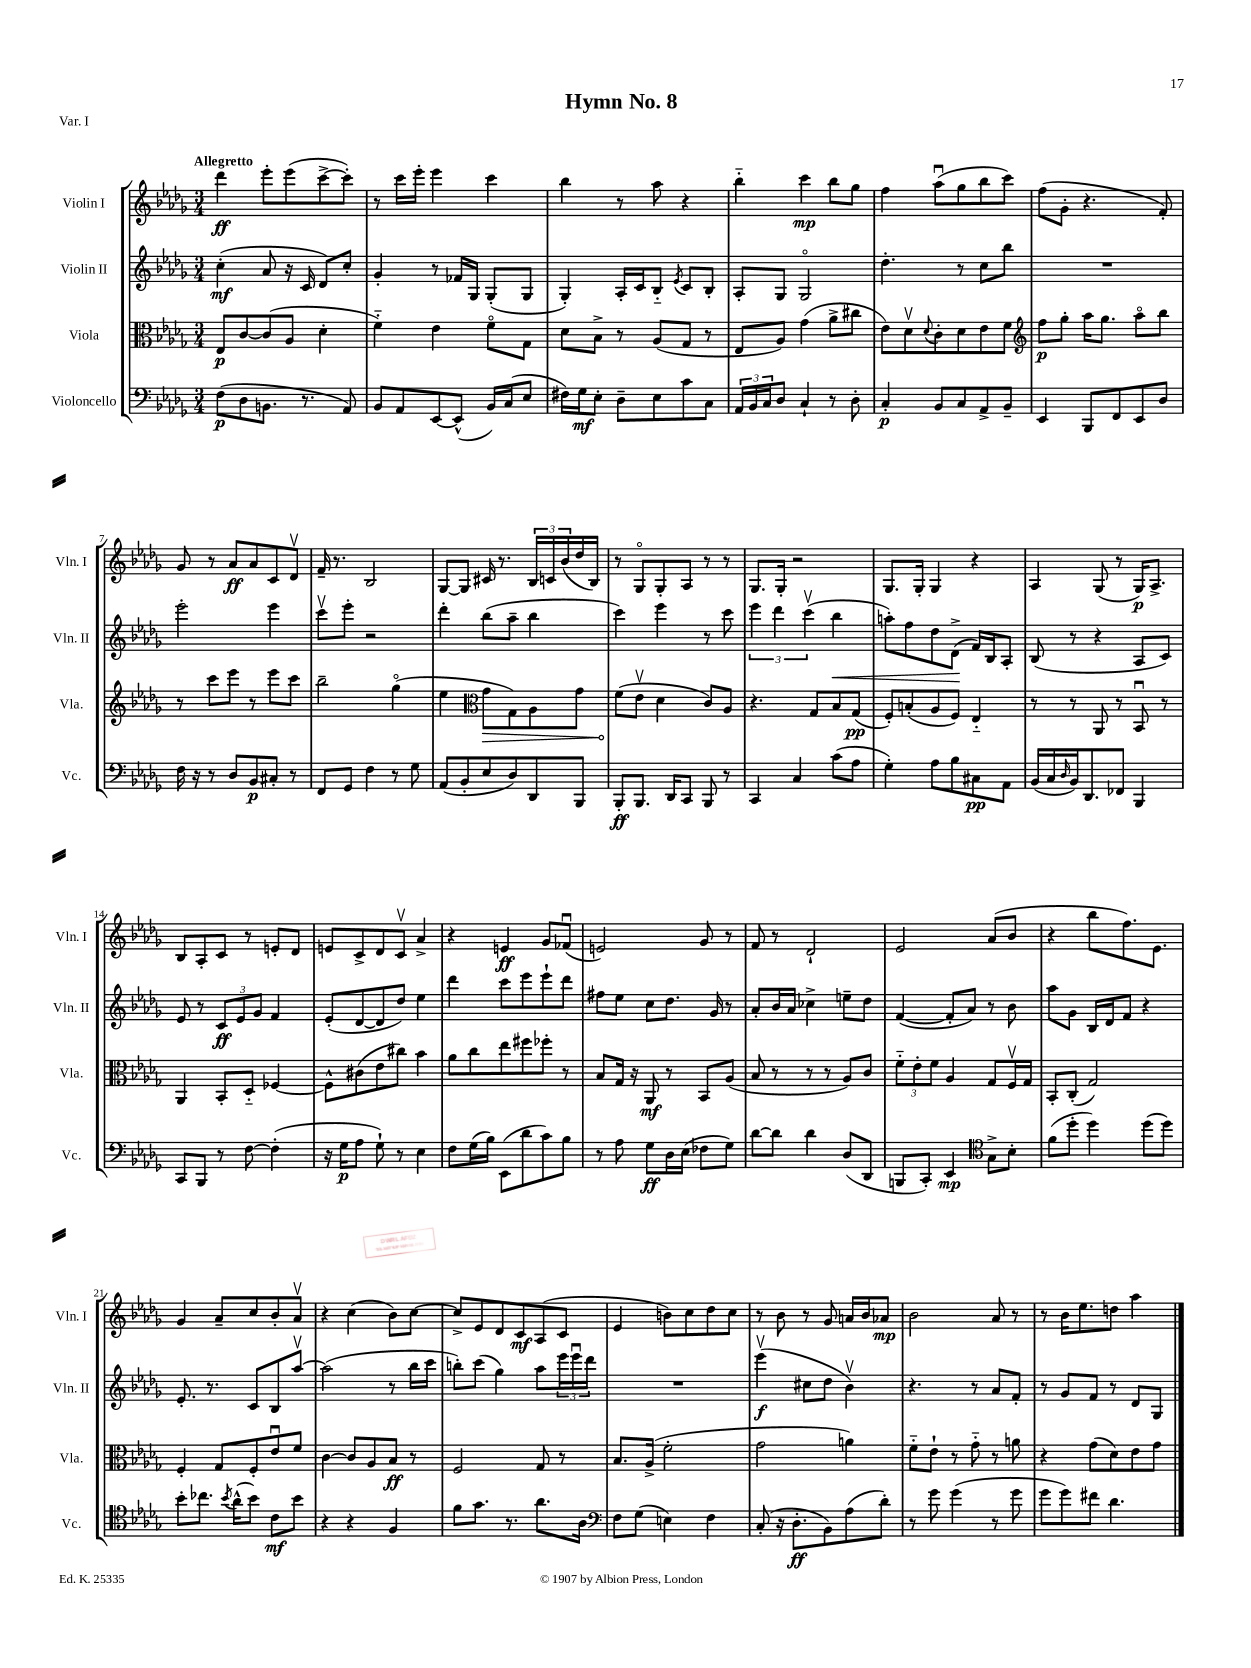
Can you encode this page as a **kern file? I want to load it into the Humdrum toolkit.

**kern	**kern	**kern	**kern
*staff4	*staff3	*staff2	*staff1
*clefF4	*clefC3	*clefG2	*clefG2
*k[b-e-a-d-g-]	*k[b-e-a-d-g-]	*k[b-e-a-d-g-]	*k[b-e-a-d-g-]
*M3/4	*M3/4	*M3/4	*M3/4
(8F	8E-	(4cc'	4ddd-
8D-	[8c	.	.
8.BB	(8c]	8a-	8eee-'
.	8A-	16r	(8eee-
8.r	.	16c	.
.	4d-'	8d-)	[8ccc^
8AA-)	.	8cc'	8ccc'])
=	=	=	=
8BB-	4f'~)	4g-'	8r
8AA-	.	.	16ccc
.	.	.	16eee-'
[8EE-	4e-	8r	4eee-
(8EE-^^]	.	16f-	.
.	.	16G-	.
16BB-)	8fo	(8G-'	4ccc
(16C	.	.	.
8E-	8G-	8G-	.
=	=	=	=
16F#)	8d-	4G-')	4bb-
16G-	.	.	.
8E-'	8B-^	.	.
8D-~	8r	16A-'	8r
.	.	16c	.
8E-	(8A-	8B-'~	8aa-
.	.	8qe-	.
8c	8G-	8c	4r
8C	8r	8B-'	.
=	=	=	=
24AA-	8E-	8A-'	4bb-'~
24BB-	.	.	.
24C	.	.	.
8D-	8A-)	8G-	.
4C`	(4g-	2G-o	4ccc
8r	8a-^	.	8bb-
8D-'	8cc#	.	8gg-
=	=	=	=
4C'	8e-)	4.dd-'	4ff
.	8d-v	.	.
.	8qqd-	.	.
8BB-	8c'	.	(8aa-u
8C	8d-	8r	8gg-
8AA-^	8e-	8cc	8bb-
8BB-~	8f	8bb-	8ccc)
=	=	=	=
*	*clefG2	*	*
4EE-	8ff	2.r	(8ff
.	8gg-'	.	8g-'
8BBB-	16aa-	.	4.r
.	8.gg-	.	.
8FF	.	.	.
8EE-	8aa-o	.	.
8D-	8bb-	.	8f')
=	=	=	=
16F	8r	2eee-'	8g-
16r	.	.	.
8r	8ccc	.	8r
8D-	8eee-	.	8a-
8BB-	8r	.	8a-
8C#'	8eee-	4eee-	8c
8r	8ccc	.	8d-v
=	=	=	=
8FF	2bb-~	8cccv	16f~
.	.	.	8.r
8GG-	.	8eee-'	.
4F	.	2r	2B-
8r	(4gg-o	.	.
8G-	.	.	.
=	=	=	=
(8AA-	4ee-	4ddd-'	[8G-
8BB-'	.	.	8G-]
*	*clefC3	*	*
8E-	8g-	(8bb-	16c#
.	.	.	8.r
8D-)	8G-)	8aa-~	.
8DD-	8A-	4bb-	24B-
.	.	.	24c
.	.	.	(24b-
8BBB-	8g-	.	16dd-
.	.	.	16B-)
=	=	=	=
8BBB-'	(8f	4ccc)	8r
8.BBB-	8e-v	.	8G-o
.	4d-	4eee-	8G-'
16DD-	.	.	.
8CC	.	.	8A-
8BBB-	8c)	8r	8r
8r	8A-	8ccc	8r
=	=	=	=
4CC	4.r	6eee-	8.G-
.	.	6ddd-	.
.	.	.	16G-'
4C	.	.	2r
.	.	(6cccv	.
.	8G-	.	.
(8c	8B-	4bb-	.
8A-	(8G-	.	.
=	=	=	=
4G-')	8F')	8aa')	8.G-
.	(8B'	8ff	.
.	.	.	16G-'
8A-	8A-	8dd-	4G-
8B-	8F)	(8d-^	.
8C#	4E-'~	16f)	4r
.	.	16B-	.
8AA-	.	8A-'	.
=	=	=	=
(16BB-	8r	(8B-	4A-
16C	.	.	.
16qqD-	.	.	.
16BB-)	8r	8r	.
8.DD-	.	.	.
.	8AA-	4r	(8G-
8FF-	8r	.	8r
4BBB-	8BB-u	8A-	16G-)
.	.	.	8.A-^
.	8r	8c)	.
=	=	=	=
8CC	4AA-	8e-	8B-
8BBB-	.	8r	8A-'
8r	8BB-'	12c	8c
.	.	12e-	.
[8F	8D-'~	.	8r
.	.	12g-	.
(4F']	[4F-	4f	8e'
.	.	.	8d-
=	=	=	=
16r	8F-^^]	(8e-'	8e
16G-	.	.	.
8A-	(8c#	[8d-	8c^
8G-`)	8e-	8d-]	8d-
8r	8cc#)	8dd-)	8cv
4E-	4b-	4ee-	4a-^
=	=	=	=
8F	8a-	4ddd-	4r
(16G-	8cc	.	.
16B-)	.	.	.
(8EE-	8ee-	8ccc	4e
8d-	8ff#	8eee-	.
8c)	8ff-'	8eee-`	8g-
8B-	8r	8ddd-	(8f-u
=	=	=	=
8r	8B-	8ff#	2e)
8A-	16G-	8ee-	.
.	16r	.	.
8G-	8AA-	8cc	.
16D-	8r	8.dd-	.
(16E-	.	.	.
8F-	8BB-	.	8g-
.	.	16g-	.
8G-)	(8A-	8r	8r
=	=	=	=
[8d-	8B-	8a-'	8f
8d-]	8r	16b-	8r
.	.	16a-	.
4d-	8r	4cc-^	2d-`
.	8r	.	.
(8D-	8A-)	8ee~	.
8DD-	8c	8dd-	.
=	=	=	=
8BBB	12f'~	([4f	2e-
.	12e-'	.	.
8CC')	.	.	.
.	12f	.	.
4EE-	4A-	8f']	.
.	.	8a-)	.
*clefC4	*	*	*
8G-^	8G-	8r	(8a-
8B-'	16Fv	8b-	8b-
.	16G-	.	.
=	=	=	=
(8f	8BB-'	8aa-	4r
8dd-'	(8C'	8g-	.
4dd-)	2G-)	16B-	8bb-
.	.	16d-	.
.	.	8f	8.ff)
(8dd-	.	4r	.
.	.	.	8.e-
8dd-)	.	.	.
=	=	=	=
8b-'	4F'	8.e-'	4g-
8.cc-	.	.	.
.	.	8.r	.
.	8G-	.	8a-~
8qb-	.	.	.
(16a-^^	.	.	.
8b-)	8F'	8c	8cc
8c	8e-u	8B-	8b-'
8b-	8f	[8aa-v	8a-v
=	=	=	=
4r	[4c	(2aa-]	4r
4r	8c]	.	(4cc
.	8A-	.	.
4F	8B-	8r	8b-)
.	8r	16bb-	[8cc
.	.	16ccc	.
=	=	=	=
8f	2F	8bb')	8cc^]
8.g-	.	(8ccc	8e-
.	.	4gg-)	8d-
8.r	.	.	.
.	.	.	8c
8.a-	8G-	8aa-	(8A-
.	8r	24eee-	8c
.	.	24eee-u	.
16A-	.	.	.
.	.	24ddd-	.
=	=	=	=
*clefF4	*	*	*
8F	8.B-	2.r	4e-
(8G-	.	.	.
.	(16A-^	.	.
4E)	2f'	.	8b)
.	.	.	8cc
4F	.	.	8dd-
.	.	.	8cc
=	=	=	=
(8C'	2g-	(4eee-v	8r
16r	.	.	8b-
8.D-'	.	.	.
.	.	8cc#	8r
8BB-)	.	8dd-	8g-
(8A-	4a)	4b-v)	16a
.	.	.	16b-
8d-')	.	.	8a-
=	=	=	=
8r	8f'~	4.r	2b-
8g-	8e-`	.	.
(4g-	8r	.	.
.	8g-'~	8r	.
8r	8r	8a-	8a-
8g-	8a	8f'	8r
=	=	=	=
8g-	4r	8r	8r
8g-)	.	8g-	16b-
.	.	.	8.ee-
8f#	(8g-	8f	.
4.d-	8d-)	8r	8dd
.	8e-	8d-	4aa-
.	8g-	8G-	.
==	==	==	==
*-	*-	*-	*-
